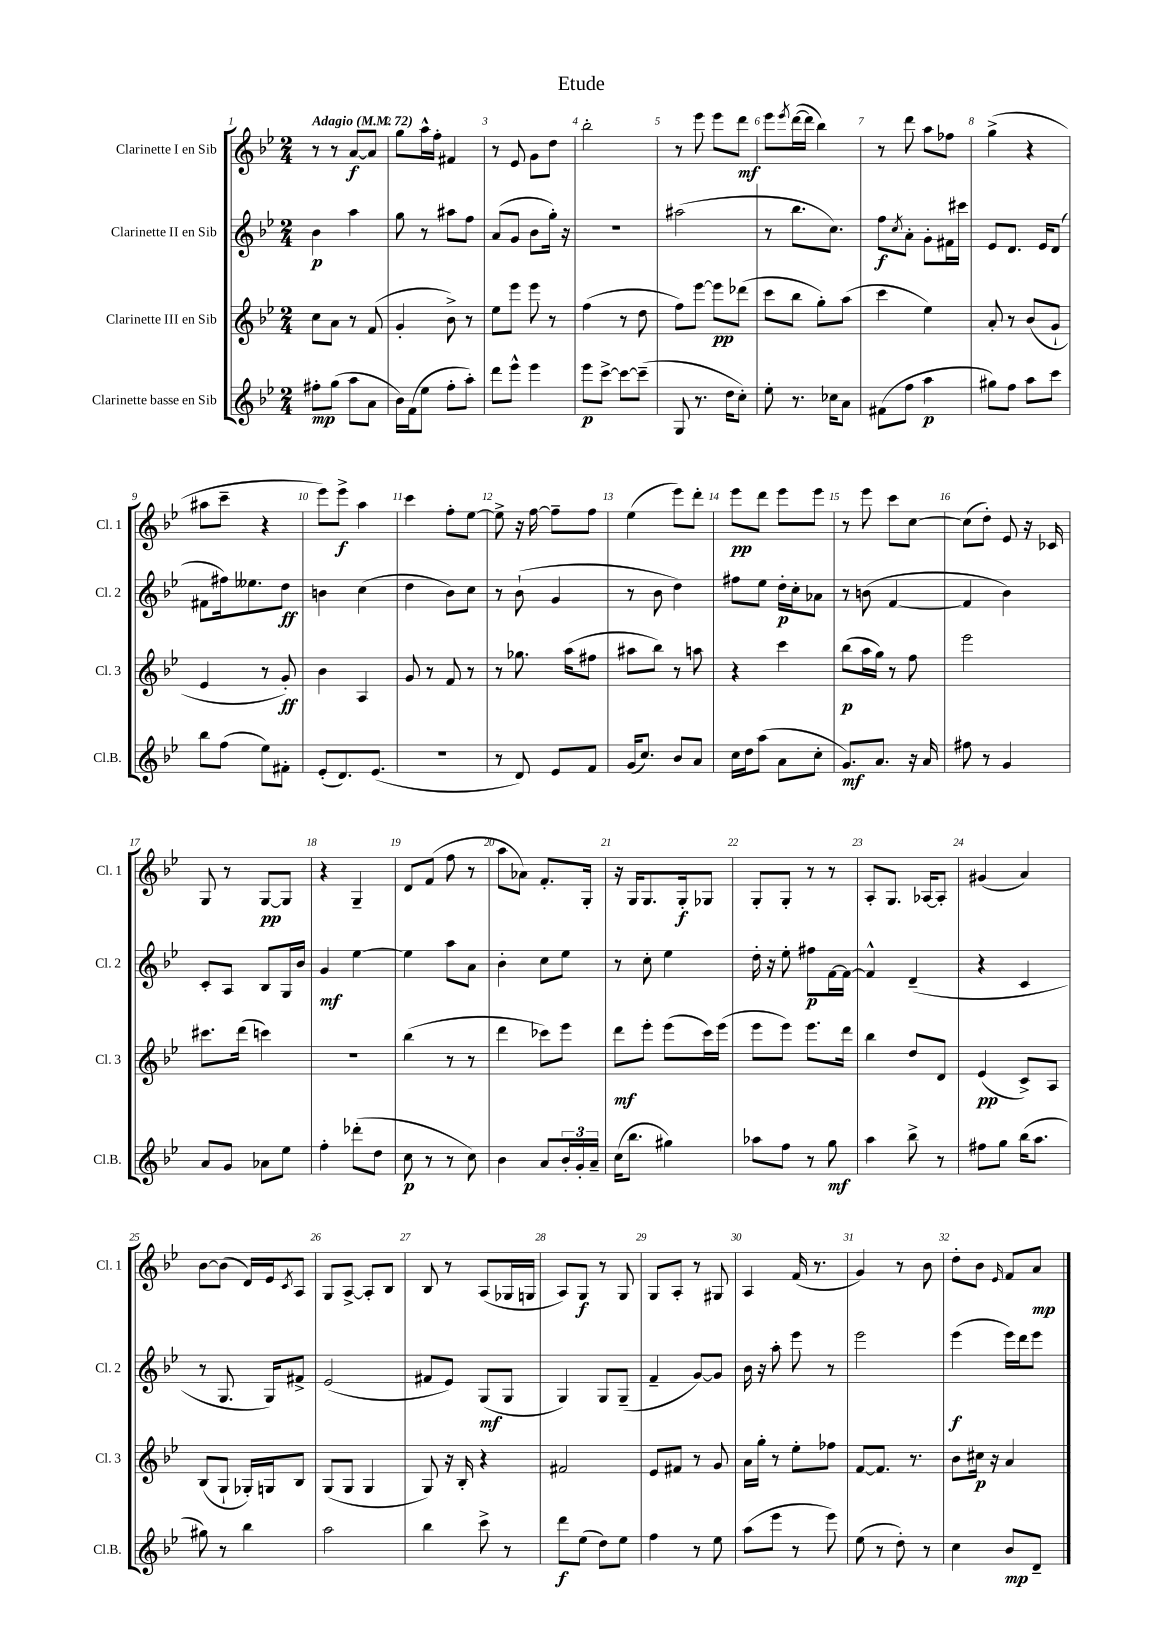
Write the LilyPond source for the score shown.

\header { title = "Etude" }
<<
\new StaffGroup <<
\new Staff = "s0" \with { instrumentName = "Clarinette I en Sib" shortInstrumentName = "Cl. 1" } {
    \clef treble \key bes \major \numericTimeSignature \time 2/4 \tempo "Adagio" 4 = 72
    r8 r8 a'8~\f a'8 |
    g''8 a''16-^ f''16-. fis'4 |
    r8 ees'8 g'8 d''8 |
    bes''2-. |
    r8 ees'''8 ees'''8 d'''8\mf |
    ees'''8 \acciaccatura { ees'''8 } d'''16~( d'''16 bes''4) |
    r8 d'''8 a''8 fes''8 |
    g''4->( r4 |
    ais''8 c'''8-- r4 |
    ees'''8) ees'''8->\f a''4 |
    c'''4 f''8-. ees''8~ |
    ees''8-> r16 f''16~ f''8-- f''8 |
    ees''4( ees'''8) d'''8-. |
    ees'''8\pp d'''8 ees'''8 ees'''8 |
    r8 ees'''8 c'''8 c''8~ |
    c''8( d''8-.) ees'8 r16 ces'16 |
    g8 r8 g8~\pp g8 |
    r4 g4-- |
    d'8 f'8( f''8 r8 |
    a''8 aes'8) f'8.-. g16-. |
    r16 g16 g8. g16-.\f ges8 |
    g8-. g8-. r8 r8 |
    a8-. g8. aes16~ aes8-. |
    gis'4( a'4) |
    bes'8~ bes'8( d'16) ees'16 \acciaccatura { c'8 } a8 |
    g8 a8~-> a8-. bes8 |
    bes8 r8 a8( ges16 g16 |
    a8) g8\f r8 g8 |
    g8 a8-. r8 gis8 |
    a4 f'16( r8. |
    g'4) r8 bes'8 |
    d''8-. bes'8 \grace { ees'16 } f'8 a'8\mp \bar "|." |
}
\new Staff = "s1" \with { instrumentName = "Clarinette II en Sib" shortInstrumentName = "Cl. 2" } {
    \clef treble \key bes \major \numericTimeSignature \time 2/4
    bes'4\p a''4 |
    g''8 r8 ais''8 f''8 |
    a'8( g'8 bes'8 g''16-.) r16 |
    R2 |
    ais''2( |
    r8 bes''8. c''8.) |
    f''8\f \acciaccatura { c''8 } a'8-. g'8-. fis'16 cis'''16 |
    ees'8 d'8. ees'16 d'8( |
    fis'8 fis''16) eeses''8. d''8\ff |
    b'4 c''4( |
    d''4 bes'8) c''8 |
    r8 bes'8-!( g'4 |
    r8 bes'8 d''4) |
    fis''8 ees''8 d''16-.\p c''16-. aes'8 |
    r8 b'8( f'4~ |
    f'4 bes'4) |
    c'8-. a8 bes8 g16 bes'16 |
    g'4\mf ees''4~ |
    ees''4 a''8 a'8 |
    bes'4-. c''8 ees''8 |
    r8 c''8-. ees''4 |
    d''16-. r16 ees''8-. fis''8\p f'16~ f'16~ |
    f'4-^ d'4--( |
    r4 c'4 |
    r8 g8. g16) fis'8-> |
    ees'2( |
    fis'8 ees'8) g8\mf( g8 |
    g4) g8 g8--( |
    f'4-- g'8~) g'8 |
    bes'16 r16 a''8-. ees'''8 r8 |
    ees'''2 |
    ees'''4\f( ees'''16) d'''16 ees'''8 \bar "|." |
}
\new Staff = "s2" \with { instrumentName = "Clarinette III en Sib" shortInstrumentName = "Cl. 3" } {
    \clef treble \key bes \major \numericTimeSignature \time 2/4
    c''8 a'8 r8 f'8( |
    g'4-. bes'8->) r8 |
    ees''8 ees'''8 ees'''8 r8 |
    f''4( r8 d''8 |
    f''8) ees'''8~ ees'''8\pp des'''8( |
    c'''8 bes''8 g''8-.) a''8( |
    c'''4 ees''4) |
    a'8-. r8 bes'8( g'8-! |
    ees'4 r8 g'8-.\ff) |
    bes'4 a4 |
    g'8 r8 f'8 r8 |
    r8 ges''8. a''16( fis''8 |
    ais''8 bes''8) r8 a''8 |
    r4 c'''4 |
    bes''8\p( a''16 g''16) r8 f''8 |
    ees'''2 |
    cis'''8. d'''16( c'''4) |
    r2 |
    bes''4( r8 r8 |
    d'''4 ces'''8) ees'''8 |
    d'''8\mf ees'''8-. ees'''8( c'''16) ees'''16( |
    ees'''8 ees'''8) ees'''8. d'''16 |
    bes''4 d''8 d'8 |
    ees'4\pp( c'8->) a8 |
    bes8( g8-! ges16-.) g16 bes8 |
    g8( g8 g4 |
    g8) r16 bes16-. r4 |
    fis'2 |
    ees'8 fis'8 r8 g'8 |
    a'16 g''16-. r8 ees''8-. fes''8 |
    f'8~ f'8. r8. |
    bes'8 cis''16\p r16 a'4 \bar "|." |
}
\new Staff = "s3" \with { instrumentName = "Clarinette basse en Sib" shortInstrumentName = "Cl.B." } {
    \clef treble \key bes \major \numericTimeSignature \time 2/4
    fis''8-.\mp g''8( a''8 a'8 |
    bes'16) f'16( ees''8 f''8-. a''8-.) |
    d'''8 ees'''8-^ ees'''4 |
    ees'''8\p c'''8~-> c'''8~ c'''8--( |
    g8 r8. d''16 c''8-.) |
    ees''8-. r8. ces''16 a'8 |
    fis'8( f''8 a''4\p |
    gis''8) f''8 a''8 c'''8 |
    bes''8 f''8( ees''8) fis'8-. |
    ees'8-.( d'8.) ees'8.( |
    R2 |
    r8 d'8) ees'8 f'8 |
    g'16( c''8.) bes'8 a'8 |
    c''16 d''16 a''8( a'8 c''8-. |
    g'8.\mf) a'8. r16 a'16 |
    fis''8 r8 g'4 |
    a'8 g'8 aes'8 ees''8 |
    f''4-. des'''8-.( d''8 |
    c''8\p r8 r8 c''8) |
    bes'4 a'8 \tuplet 3/2 { bes'16-. g'16-. a'16-- } |
    c''16( bes''8. gis''4) |
    aes''8 f''8 r8 g''8\mf |
    a''4 bes''8-> r8 |
    fis''8 g''8 bes''16( a''8. |
    gis''8) r8 bes''4 |
    a''2 |
    bes''4 c'''8-> r8 |
    d'''8\f ees''8( d''8) ees''8 |
    f''4 r8 ees''8 |
    a''8( ees'''8 r8 ees'''8) |
    ees''8( r8 d''8-.) r8 |
    c''4 bes'8\mp d'8-- \bar "|." |
}
>>
>>
\layout { \context { \Score \override BarNumber.break-visibility = ##(#f #t #t) barNumberVisibility = #all-bar-numbers-visible } }
